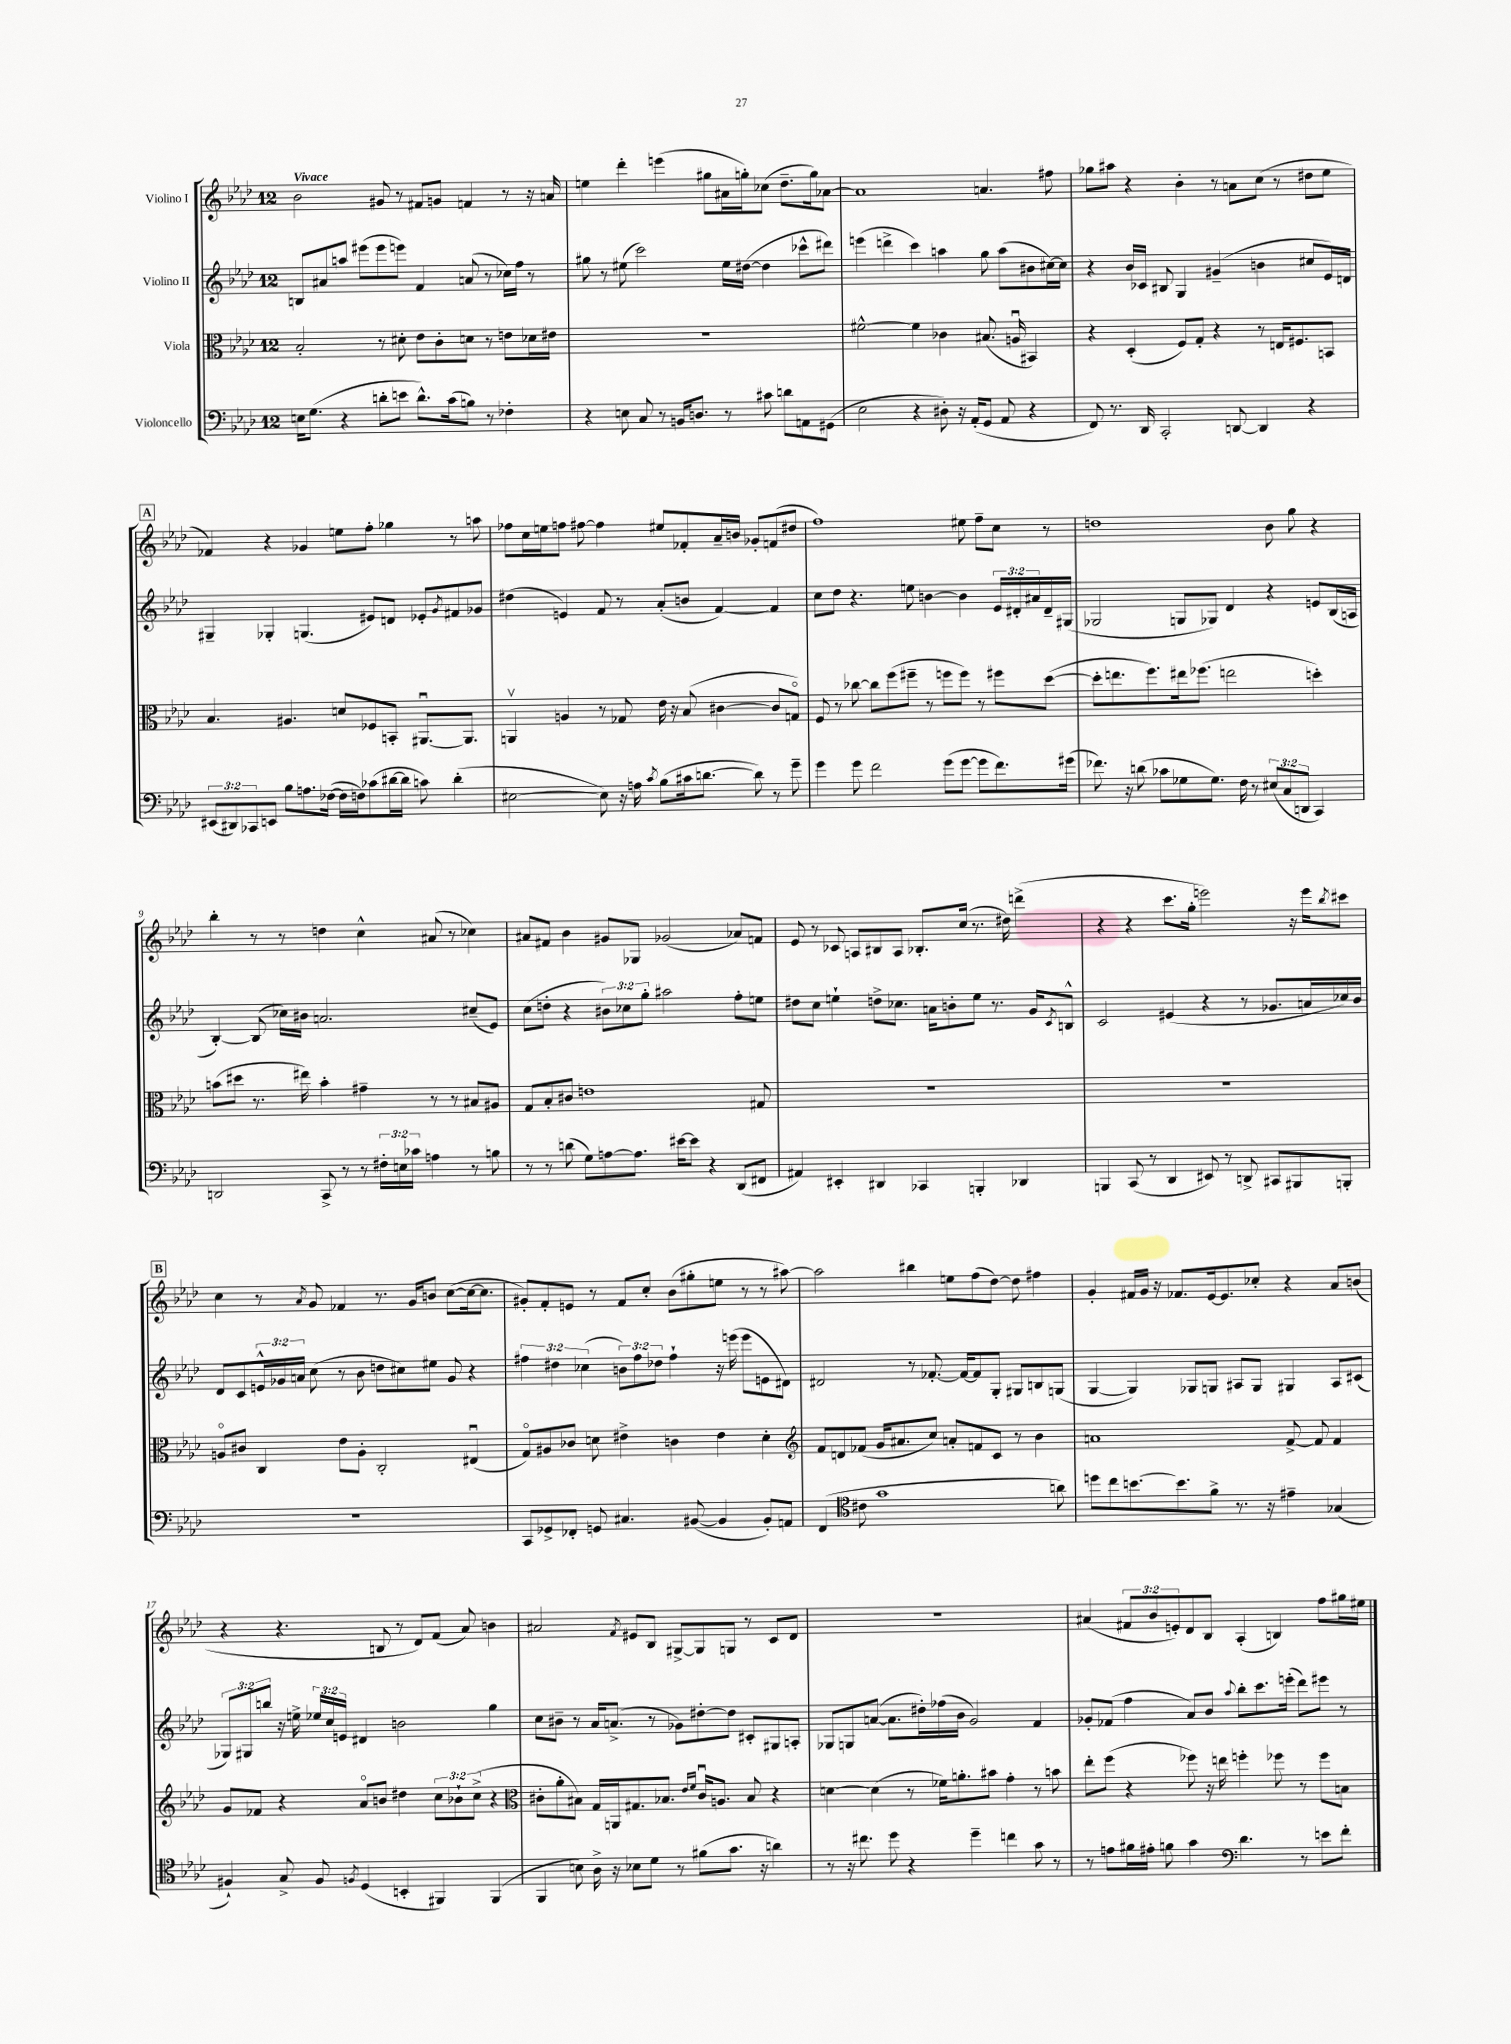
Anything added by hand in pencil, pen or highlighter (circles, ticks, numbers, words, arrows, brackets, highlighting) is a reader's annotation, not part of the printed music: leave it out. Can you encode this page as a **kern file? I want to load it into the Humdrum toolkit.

**kern	**kern	**kern	**kern
*staff4	*staff3	*staff2	*staff1
*clefF4	*clefC3	*clefG2	*clefG2
*k[b-e-a-d-]	*k[b-e-a-d-]	*k[b-e-a-d-]	*k[b-e-a-d-]
*M12/8	*M12/8	*M12/8	*M12/8
16E	2B-'	8B	2b-
(8.G	.	.	.
.	.	8a#	.
4r	.	8aa	.
.	.	(8eee#	.
8d'	8r	8eee#	8g#
8e	8d#'	8eee)	8r
8.d^^)	8e-	4f	8f#
.	8c'	.	8g
(16c	.	.	.
8B)	8d	(8a	4f
8r	8r	8r	.
4F-'	8e	16cc-)	8r
.	.	16ff	.
.	16d-	8r	16r
.	16e#	.	16a
=	=	=	=
4r	1.r	8gg#	4ee
.	.	8r	.
8E	.	(8ee#	4ddd-'
8C	.	2ccc)	.
8r	.	.	(4eee
16BB	.	.	.
8.D	.	.	.
.	.	.	8gg#
8r	.	16ee#	16a#
.	.	([16dd#	16gg')
8c#	.	4dd#]	(8cc-
8d	.	.	8.dd-~
8AA	.	8ccc-^^	.
.	.	.	16gg)
(8GG#	.	8ddd#)	[8a-
=	=	=	=
2E-	[2f#^^	(4eee	1a-]
.	.	4ddd^	.
4r	4f#]	4ccc)	.
8D#')	4c-	4aa	.
16r	.	.	.
(16AA-'	.	.	.
8GG	(8.B#	8gg	4.a
8AA-	.	(8aa	.
.	16Au	.	.
4r	4BB#)	8b#	.
.	.	[16cc#)	8ff#
.	.	16cc#]	.
=	=	=	=
8FF)	4r	4r	8gg-
8.r	.	.	8aa#
.	(4D-'	16b-	4r
16DD-	.	16c-	.
2CC'	.	8B#	.
.	8F)	4G	4b-'
.	8G'	.	.
.	4r	(4g#~	8r
[8DD	.	.	8a
4DD]	8r	4b	(8cc
.	16E	.	8r
.	8.F#	.	.
4r	.	8cc#	8dd#
.	8BB	16e-)	8ee-
.	.	16d	.
=	=	=	=
(12EE#	4.B-	4G#~	4f-)
12DD#)	.	.	.
12CC-	.	.	.
8EE	.	4G-'	4r
8B-	4.A#	.	.
8.A	.	(4.G	4g-
([16F-	.	.	.
16F-]	8d	.	8ee
16F)	.	.	.
(8c-	8F-	8e#)	8ff'
[16d#	8BB'	8d	4gg-
16d#]	.	.	.
8c)	[8.AA#u	8e-'	.
.	.	8qg	.
(4d#'	.	8f#	8r
.	8.AA#]	.	.
.	.	8g-	8aa
=	=	=	=
[2E#	4AAv	(4dd#	8ff-
.	.	.	16cc
.	.	.	16ee
.	4A	4e)	8ff
.	.	.	[8ff#
8E#])	8r	8f	4ff#]
16r	8G-	8r	.
16A	.	.	.
8qc	.	.	.
(8B-	16e-	(8a-'	8ee#
.	16r	.	.
16c#	(8B-	8b	8f-'
[8.d	.	.	.
.	[4c#	[4f)	16a-~
.	.	.	16b
8d])	.	.	8g-'
8r	8c#]	4f]	(8f
8g~	8Go)	.	8dd#
=	=	=	=
4g	8F	8cc	1ff)
.	8r	8dd-	.
8g	[8cc-	4.r	.
2f	8cc-]	.	.
.	(8ff	.	.
.	8ff#~	8ee	.
.	8r	[4b	.
(8g	8ff	.	.
[8g	8ff)	4b]	8ee#
8g]	8r	.	8ff~
8.f)	8ff#	24e-	8cc
.	.	24d#'	.
.	.	24a#	.
.	([8dd-	16d#~	8r
(16g#	.	(16G#	.
=	=	=	=
8.f-)	8dd-']	2G-	1dd
.	8.ee	.	.
16r	.	.	.
(8d	.	.	.
.	8.ff)	.	.
8c-	.	.	.
8G-	16ee#	8G	.
.	(8.ff-	.	.
8.G-)	.	8G-)	.
.	2ee	4d-	.
16F	.	.	.
8r	.	.	.
(12E#	.	4r	8b-
12C	.	.	.
.	.	.	8gg
12DD	.	.	.
4CC)	4dd')	8e	4r
.	.	(16B-	.
.	.	16A	.
=	=	=	=
2DD	(8b	[4B-')	4bb-'
.	8dd#	.	.
.	8.r	(8B-]	8r
.	.	16cc-)	8r
.	16ee#)	16b#	.
8CC^	4b'	2.a	4dd
8r	.	.	.
8r	4g#~	.	4cc^^
24F#'	.	.	.
24E	.	.	.
24c-	.	.	.
4A	8r	.	(8a#
.	8r	.	8r
8r	8B#	(8cc#~	4cc-)
8B	8A#	8e-)	.
=	=	=	=
8r	8G	(8cc	8a#
8r	8B-'	8dd'	8f#
(8d	8c#	4r	4b-
8G)	1e	.	.
[8A	.	12b#)	8g#
.	.	12cc-	.
8.A]	.	.	8G-
.	.	12gg'	.
.	.	2aa#	(2g-
[16e#	.	.	.
8e#]	.	.	.
4r	.	.	.
(8DD-	.	8ff'	8a-)
8FF#	8G#	8ee	8f
=	=	=	=
4AA#)	1.r	8dd#	8e-
.	.	8cc	8r
4EE#'	.	4ee`	8c-
.	.	.	8A
4DD#	.	8dd^	8B#
.	.	8.cc-	8A
4CC-	.	.	8.B-'
.	.	16a	.
.	.	8b'	.
.	.	.	(16cc
4BBB'	.	8ee	8.r
.	.	8.r	.
.	.	.	16dd#)
4DD-	.	.	(4ddd^
.	.	16g	.
.	.	8qc	.
.	.	8B^^	.
=	=	=	=
4BBB	1.r	2c	4r
(8CC	.	.	4r
8r	.	.	.
4DD-	.	(4e#	8.ccc
.	.	.	16gg'
8EE#)	.	4r	2eee)
8r	.	.	.
8DD^	.	8r	.
8CC#	.	8.g-	.
8BBB#	.	.	16r
.	.	16a	16eee
.	.	.	8qbb-
8BBB'	.	16cc-)	8ccc#
.	.	16b-	.
=	=	=	=
1.r	8Ao	8d-	4cc
.	8c#	8c	.
.	4C	24e^^	8r
.	.	24g-	.
.	.	24a	.
.	.	.	8qa-
.	.	(8cc	8g
.	8e-	8r	4f-
.	8A'	8b-	.
.	2C'	8dd	8.r
.	.	8cc#)	.
.	.	.	16g
.	.	8ee#	8b
.	.	8g-	([8cc
.	(4E#u	4r	16cc_
.	.	.	8.cc]
=	=	=	=
8CC	8Go)	6ff#	8g#')
8GG-^	8A#	.	8f'
.	.	6dd#	.
8FF-'	8c-	.	8e
.	.	(6cc-	.
8GG	8d	.	8r
4.C#	4e#^	12b)	8f
.	.	12ff#	.
.	.	.	8cc'
.	.	12dd-	.
.	4c	4ff#`	(8b-
([8BB#	.	.	8gg#'
4BB#]	4e#	16r	8ee
.	.	(16eee	.
.	.	8eee	8r
8BB#')	4d'	8e	8r
8AA	.	8d#)	[8aa#)
=	=	=	=
*	*clefG2	*	*
(4FF	8f	2d#	2aa#]
.	8d	.	.
*clefC4	*	*	*
8c#	(8f-	.	.
1g	16g	.	.
.	8.a#	.	.
.	.	8r	4bb#
.	8cc)	[8.f-'	.
.	8a'	.	8ee
.	.	16f-_	.
.	8f	8f-]	(8ff
.	8c	8G'	[8dd-)
.	8r	8G#	8dd-]
.	4b-	8B	4ff#
8a)	.	(8G	.
=	=	=	=
8dd	1a	[4G	4g'
8cc	.	.	.
[8.b	.	4G])	16f#
.	.	.	16g
.	.	.	16r
8.b]	.	.	8.f-
.	.	8G-	.
8f^	.	8G	[16e-
.	.	.	8.e-]
8.r	.	8A#	.
.	.	8G	8cc-'
16r	.	.	.
4e#~	[8f^	4G#	4r
.	8f]	.	.
(4G-	4f	8A#	8a-
.	.	(8c#	(8b
=	=	=	=
4F#`)	8g	12G-)	4r
.	.	12G#	.
.	8f-	.	.
.	.	12bb	.
8G^	4r	16r	4.r
.	.	16ee^	.
8F#	.	24ee-	.
.	.	24cc	.
.	.	24e	.
8qF	.	.	.
(4D-	8a-o	4d#	.
.	8b	.	8B
4BB'	4dd#	2b	8r
.	.	.	8d-)
4FF#)	12cc	.	(8f
.	12b-`	.	.
.	.	.	8a-)
.	(12cc^	.	.
(4FF#	4r	4gg	4b
=	=	=	=
*	*clefC3	*	*
4FF	8c#'	8cc	2a#
.	8a-'	8b#~	.
8B)	8B#)	8r	.
16A-^	16G	16a-	.
16r	16AA	(8.a^	.
.	.	.	8qf
8B-	8.G#	.	8e#
8d-	.	8r	8B-
.	8.B-	.	.
8r	.	8g-)	[8G#^
.	16qqe-	.	.
.	16qqf	.	.
(8f#	16c#u	[8dd#'	8G#]
.	8.A	.	.
8.g	.	8dd#]	8G
.	8B-	8c#'	8r
16r	.	.	.
4a)	4r	8G#	8c
.	.	8A'	8d-
=	=	=	=
8r	[4d	8G-	1.r
16r	.	8G	.
8.cc#	.	.	.
.	(4d]	([8a	.
8dd-	.	8.a]	.
4r	8r	.	.
.	.	16dd#')	.
.	16f-)	(16ff-	.
.	8.a'	16b-	.
4dd-~	.	2g)	.
.	8b#	.	.
4cc	4g'	.	.
8g	8r	4f	.
8r	8b	.	.
=	=	=	=
8r	8ee-'	8g-'	(4a#
8e	(8ff	(8f-	.
16f#	4r	4ff	12f#
16e#'	.	.	.
.	.	.	12b-
8f	.	.	.
.	.	.	12e')
4g	8ff-)	8a-)	8d-
.	16r	8b-	8B-
.	16ee	.	.
*clefF4	*	*	*
.	.	8qqaa-	.
4.d-	4ff'	8bb-'	(4A-'
.	.	8.ccc	.
.	8ff-	.	4B)
.	.	(16eee'	.
8r	8r	8ddd-)	.
8e	8ff-	8eee#	8ff
8f'	8B	8r	16gg#
.	.	.	16ee#
==	==	==	==
*-	*-	*-	*-
